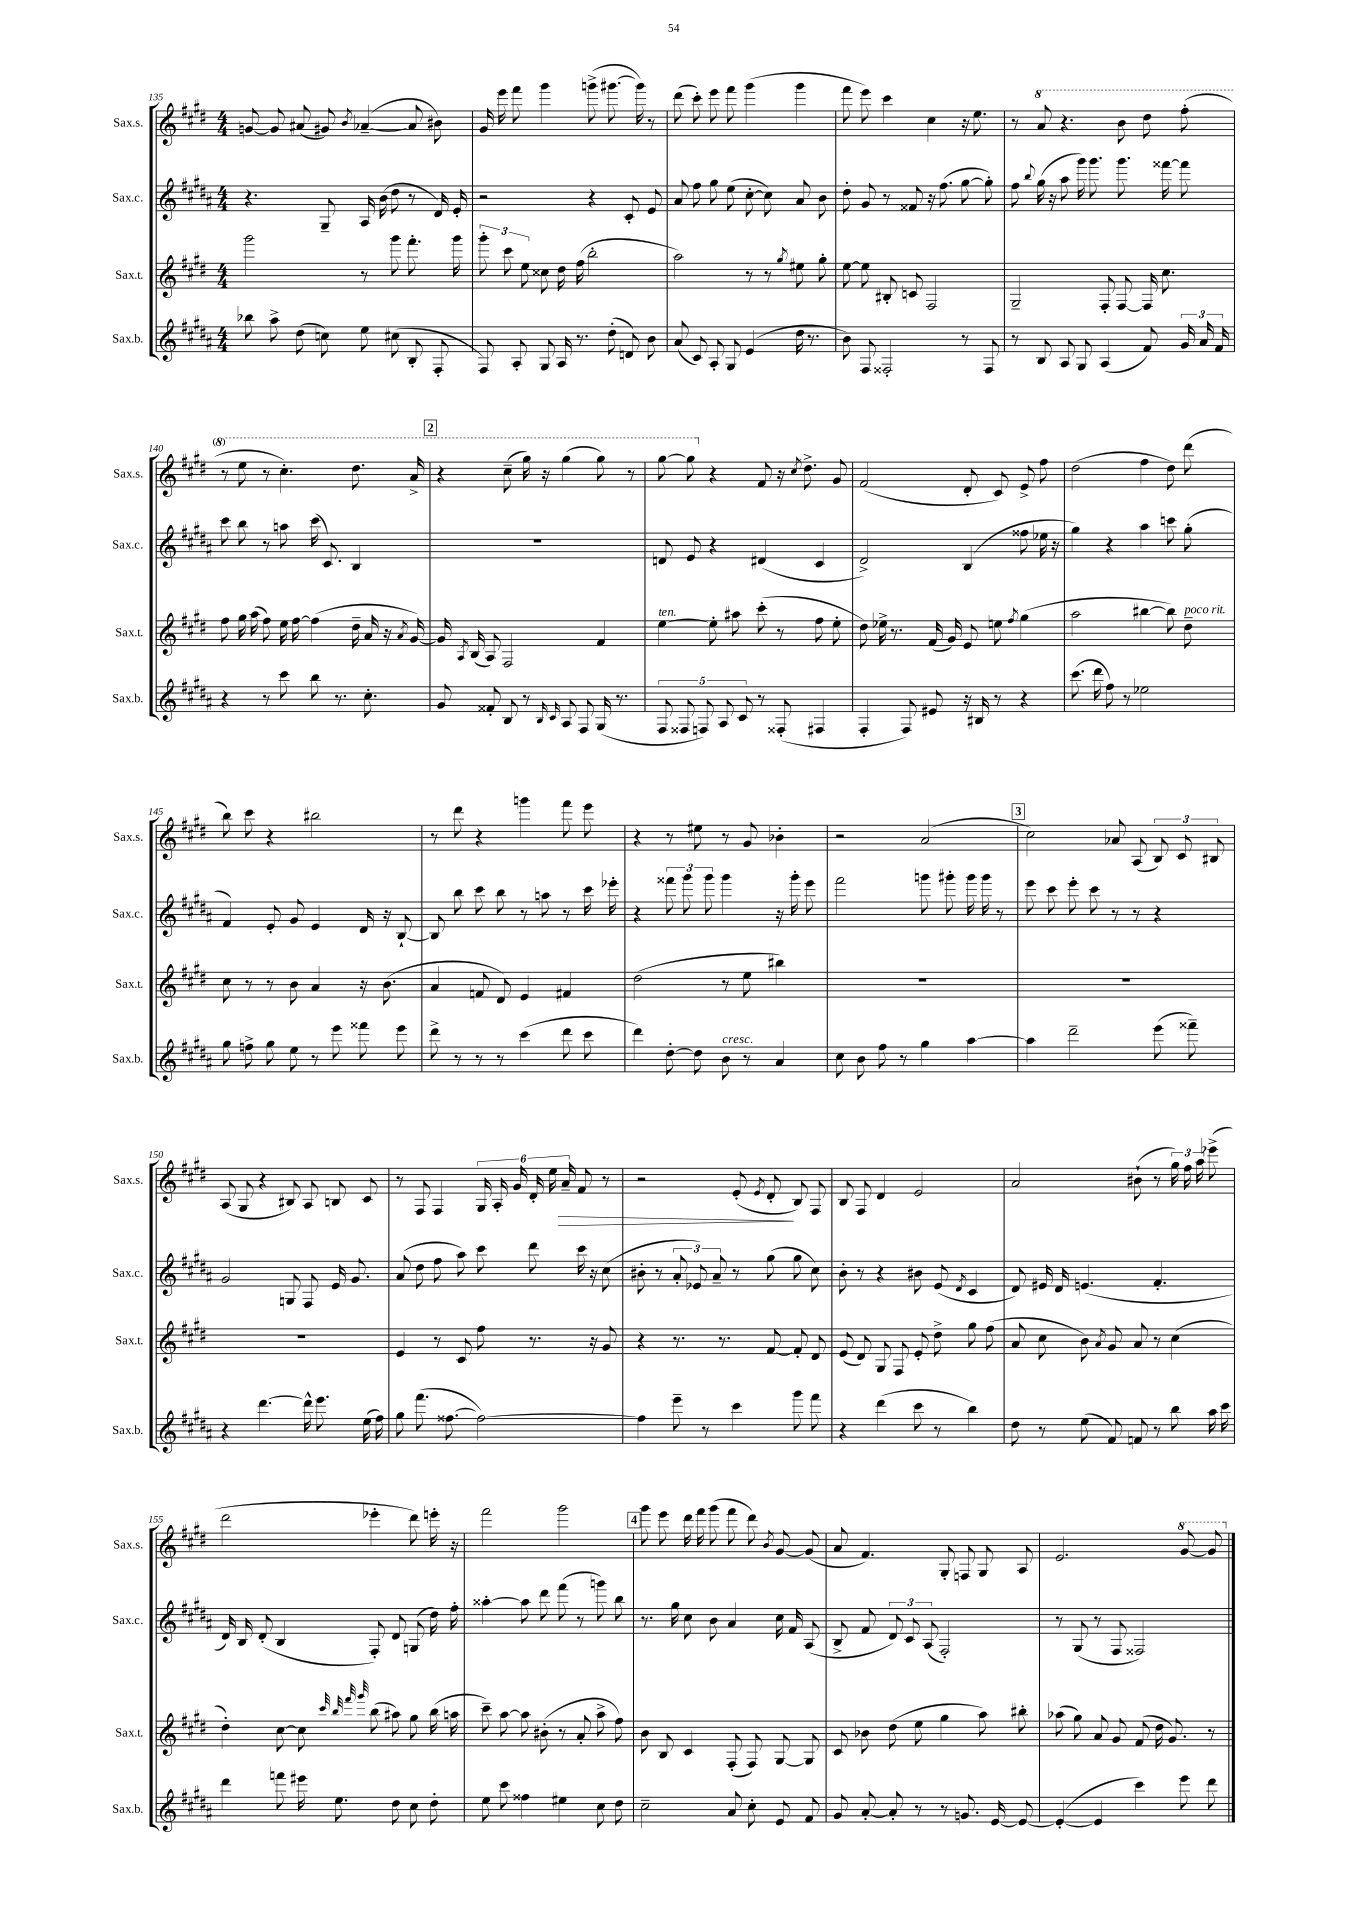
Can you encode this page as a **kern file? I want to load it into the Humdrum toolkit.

**kern	**kern	**kern	**kern	**dynam
*part4	*part3	*part2	*part1	*part1
*staff4	*staff3	*staff2	*staff1	*staff1
*I"Sax.b.	*I"Sax.t.	*I"Sax.c.	*I"Sax.s.	*
*I'Sax.b.	*I'Sax.t.	*I'Sax.c.	*I'Sax.s.	*
*clefG2	*clefG2	*clefG2	*clefG2	*
*k[f#c#g#d#a#]	*k[f#c#g#d#]	*k[f#c#g#d#a#]	*k[f#c#g#d#]	*
*M4/4	*M4/4	*M4/4	*M4/4	*
=135	=135	=135	=135	=135
8bb-X\	2ggg#\	4.r	[8gn/	.
8aa#^\	.	.	8g/]	.
(8dd#\	.	.	(8a#X/	.
8ccn\)	.	8G#~/	8g#X/)	.
.	.	.	8qb/	.
8ee\	8r	16A#/	([4a-X~/	.
.	.	(16b\	.	.
(8cc#X\	8ggg#\	8dd#\	.	.
8B'/	8.fff#'\	8r	8a-/]	.
8F#'/	.	16d#/)	8b#X\)	.
.	16ggg#\	16e'/	.	.
=136	=136	=136	=136	=136
8F#/)	12ggg#'\	2r	16g#/	.
.	.	.	16eee\	.
.	12ccc#\	.	.	.
8A#'/	.	.	8fff#\	.
.	12ee\	.	.	.
8G#/	8cc##X\	.	4ggg#\	.
16A#/	16dd#\	.	.	.
8.r	(16ff#\	.	.	.
.	2bb'\	4r	(8gggn^\	.
(8dd#'\	.	.	[8.ggg#X\	.
8dn/)	.	8c#'/	.	.
.	.	.	16ggg#\])	.
8b\	.	8e/	8r	.
=137	=137	=137	=137	=137
(8a#/	2aa\)	8a#/	(8ddd#\	.
8c#/)	.	8ff#\	8ccc#'\)	.
8A#'/	.	8gg#\	8eee\	.
8G#/	.	(8ee\	8fff#\	.
(4e/	8r	[8cc#'\	(4ggg#\	.
.	8r	8cc#\])	.	.
.	8qgg#/	.	.	.
16dd#\	8ee#X\	8a#/	4ggg#\	.
8.r	.	.	.	.
.	8gg#'\	8b\	.	.
=138	=138	=138	=138	=138
8b\)	[8ee\	8dd#'\	8fff#\	.
8F#/	8ee\]	8g#/	8eee\)	.
2F##X'/	8B#X'/	8r	4ccc#\	.
.	8cn/	8f##X/	.	.
.	2F#/	16r	4cc#\	.
.	.	(8.ff#\	.	.
8r	.	[8gg#\	16r	.
.	.	.	8.ee\	.
8F##/	.	8gg#'\])	.	.
=139	=139	=139	=139	=139
8r	2G#~/	8ff#\	8r	.
.	.	8qqbb/	.	.
*	*	*	*8va	*
8B/	.	(16gg#\	8aa/	.
.	.	16r	.	.
8A#/	.	8aa#\	4.r	.
8G#/	.	16ggg#\)	.	.
.	.	8.ggg#\	.	.
(4A#/	8F#'/	.	.	.
.	[8F#/	8.ggg#\	8bb\	.
8f#/)	16F#/]	.	8ddd#\	.
.	8.cc#\	[16fff##X\	.	.
24g#/	.	8fff##\]	(8fff#'\	.
24a#/	.	.	.	.
24f#/	.	.	.	.
!!LO:LB:g=z
=140	=140	=140	=140	=140
4r	8ff#\	8ccc#\	8r	.
.	16gg#\	8bb\	8eee\	.
.	(16aa\	.	.	.
8r	8ff#\)	8r	8r	.
8ccc#\	16ee\	8aan\	4.ccc#'\)	.
.	[16ff#\	.	.	.
8bb\	(4ff#\]	(16ccc#\	.	.
.	.	8.c#/)	.	.
8.r	.	.	.	.
.	16dd#~\	4B/	8.ddd#\	.
8.cc#'\	16a/	.	.	.
.	16r	.	.	.
.	8qa/	.	.	.
.	[16g#/)	.	16aa^/	.
!!LO:REH:place=s1:t=2
=141	=141	=141	=141	=141
8g#/	16g#/]	1r	4r	.
.	8qA/	.	.	.
.	(16B/	.	.	.
8f##X'/	8A/)	.	.	.
8B/	2F#/	.	(8ccc#~\	.
8r	.	.	16ggg#\)	.
.	.	.	16r	.
16qqB/	.	.	.	.
16qqc#/	.	.	.	.
8A#/	.	.	(4ggg#\	.
8F#/	.	.	.	.
(16G#/	4f#/	.	8ggg#\)	.
8.r	.	.	.	.
.	.	.	8r	.
=142	=142	=142	=142	=142
!	!LO:TX:a:i:t=ten.	!	!	!
10F#/	[4ee\	8dn/	[8ggg#\	.
10F##X/	.	.	.	.
.	.	8e/	8ggg#\]	.
10Fn/)	.	.	.	.
*	*	*	*X8va	*
.	8ee'\]	4r	4r	.
10A#/	.	.	.	.
.	8aa#X\	.	.	.
10c#/	.	.	.	.
8r	(8ccc#'\	(4d#X/	8f#/	.
(8F##X'/	8r	.	16r	.
.	.	.	8qcc#/	.
.	.	.	8.dd#^\	.
4F#X/	8ff#\	4c#/	.	.
.	8ee'\	.	8g#/	.
=143	=143	=143	=143	=143
4F#'/	8dd#\)	2d#^/)	(2f#/	.
.	16ee-X^\	.	.	.
.	8.r	.	.	.
8F#/)	.	.	.	.
8e#X/	(16f#/	.	.	.
.	16g#/)	.	.	.
16r	8e/	(4B/	8d#'/	.
16B#X/	.	.	.	.
8r	8een\	.	8c#/)	.
.	8qff#/	.	.	.
4r	(4gg#\	8ff##X\	8e^/	.
.	.	16ee-X\	8ff#\	.
.	.	16r	.	.
=144	=144	=144	=144	=144
(8.ccc#\	2aa\	4gg#\)	(2dd#\	.
16ddd#\	.	.	.	.
8ff#\)	.	4r	.	.
8r	.	.	.	.
2ee-X\	[4bb#X\	4aa#\	4ff#\	.
.	8bb#\])	8cccn\	8dd#\)	.
!	!LO:TX:a:i:t=poco rit.	!	!	!
.	8dd#~\	(8gg#'\	(8ddd#\	.
!!LO:LB:g=z
=145	=145	=145	=145	=145
8gg#\	8cc#\	4f#/)	8bb\)	.
8ffn^\	8r	.	8ccc#\	.
8gg#\	8r	8e'/	4r	.
8ee\	8b\	8g#/	.	.
8r	4a/	4e/	2bb#X\	.
8eee\	.	.	.	.
8fff##X\	16r	16d#/	.	.
.	(8.b\	16r	.	.
8eee\	.	[8B`/	.	.
=146	=146	=146	=146	=146
8ddd#^\	4a/	8B/]	8r	.
8r	.	8bb\	8ddd#\	.
8r	8fn/	8ccc#\	4r	.
8r	8d#/)	8bb\	.	.
(4ccc#\	4e/	8r	4gggn\	.
.	.	8aan\	.	.
8ddd#\	4f#X/	8r	8fff#\	.
8ccc#\	.	16ccc#\	8eee\	.
.	.	16eee-X'\	.	.
=147	=147	=147	=147	=147
4ddd#\)	(2dd#\	4r	4r	.
[8dd#'\	.	12fff##X\	8r	.
.	.	12ggg#\	.	.
8dd#\]	.	.	8ee#X\	.
.	.	12ggg#\	.	.
!LO:TX:a:i:t=cresc.	!	!	!	!
8b\	8r	4ggg#\	8r	.
8r	8ee\	.	8g#/	.
4a#/	4bb#X\)	16r	4b-X'\	.
.	.	16ggg#'\	.	.
.	.	8eee\	.	.
=148	=148	=148	=148	=148
8cc#\	1r	2fff#\	2r	.
8b\	.	.	.	.
8ff#\	.	.	.	.
8r	.	.	.	.
4gg#\	.	8gggn\	(2a/	.
.	.	8ggg#X'\	.	.
[4aa#\	.	16ggg#\	.	.
.	.	16ggg#\	.	.
.	.	8r	.	.
!!LO:REH:place=s1:t=3
=149	=149	=149	=149	=149
4aa#\]	1r	8eee\	2cc#\)	.
.	.	8ccc#\	.	.
2ddd#~\	.	8eee'\	.	.
.	.	8ccc#\	.	.
.	.	8r	8a-X/	.
.	.	8r	(8A/	.
(8eee\	.	4r	12B/)	.
.	.	.	12c#/	.
8fff##X~\)	.	.	.	.
.	.	.	12B#X/	.
!!LO:LB:g=z
=150	=150	=150	=150	=150
4r	1r	2g#/	(8A/	.
.	.	.	8G#/	.
[4.ddd#\	.	.	4r	.
.	.	8Gn/	8B#X/)	.
16ddd#^^\]	.	8F#/	8A/	.
8.eee\	.	.	.	.
.	.	16e/	8Bn/	.
.	.	8.g#/	.	.
(16ee\	.	.	8c#/	.
16ff#\)	.	.	.	.
=151	=151	=151	=151	=151
8gg#\	4e/	(8a#/	8r	.
(8.fff#\	.	8dd#\	8F#/	.
.	8r	8ff#\	4F#/	.
[8.ff##X\	.	.	.	.
.	8c#/	8aa#\)	.	.
2ff##\_)	8ff#\	8ccc#\	24G#/	.
.	.	.	24A'/	.
.	.	.	24g#/	.
.	8.r	8ddd#\	24d#'/	.
.	.	.	24ee\	.
!	!	!	!	!LO:HP:b
.	.	.	24a~/	>
.	.	16ccc#\	8f#/	.
.	16r	16r	.	.
.	8g#/	(8cc#\	8r	.
=152	=152	=152	=152	=152
4ff##\]	4r	8b#X'\	2r	.
.	.	8r	.	.
8eee~\	8.r	12a#'/	.	.
.	.	12e-X/)	.	.
8r	.	.	.	.
.	.	12a#~/	.	.
.	8.r	.	.	.
4ccc#\	.	8r	(8e'/	.
.	.	.	8qe/	.
.	[8f#/	(8gg#\	8d#'/	.
8ggg#\	8f#'/]	8gg#\	8B/)	]
8fff#\	8d#/	8cc#\)	8F#/	.
=153	=153	=153	=153	=153
4r	(8e/	8b'\	8B/	.
.	8d#/)	8r	8F#/	.
(4ddd#\	8G#/	4r	4d#/	.
.	8F#/	.	.	.
8ccc#\	8e'/	8b#X\	2e/	.
8r	8dd#^\	(8e/	.	.
.	.	8qd#/	.	.
4bb\)	8gg#\	4c#/	.	.
.	(8ff#\	.	.	.
=154	=154	=154	=154	=154
8dd#\	8a/	8d#/)	2a/	.
8r	8cc#\	16e#X/	.	.
.	.	16d#/	.	.
(8ee\	8b\)	(4.en/	.	.
.	8qa/	.	.	.
8f#/)	8g#/	.	.	.
8fn/	8a/	.	(8b#X`\	.
8r	8r	4.f#'/	8r	.
8bb\	(4cc#\	.	24gg#\)	.
.	.	.	24ff#\	.
.	.	.	24aa\	.
16aa#\	.	.	(8eee-X^\	.
16ccc#\	.	.	.	.
!!LO:LB:g=z
=155	=155	=155	=155	=155
4ddd#\	4dd#'\)	16d#/)	2ddd#\	.
.	.	16B/	.	.
.	.	(8d#'/	.	.
8fffn\	[8cc#\	4B/	.	.
16eee#X\	8cc#\]	.	.	.
8.ee\	.	.	.	.
.	32qqccc#/	.	.	.
.	32qqbb/	.	.	.
.	32qqfff#/	.	.	.
.	32qqggg#/	.	.	.
.	(8bb\	8F#'/)	4eee-X'\	.
8dd#\	8aa#X\)	8d#/	.	.
8cc#\	8gg#\	(8Gn/	8ddd#\)	.
8dd#'\	(16bb\	16dd#\)	16eeen'\	.
.	16aan\	16ff#'\	16r	.
=156	=156	=156	=156	=156
8ee\	8ccc#~\)	[4aa##X'\	2fff#\	.
8ccc#\	[8aa\	.	.	.
4ff##X\	8aa\]	8aa##\]	.	.
.	(8b#X'\	8ddd#\	.	.
4ee#X\	8r	(8fff#\	2ggg#\	.
.	8a'/	8r	.	.
8cc#\	8aa^\	8gggn\)	.	.
8dd#\	8ff#\)	8bb\	.	.
!!LO:REH:place=s1:t=4
=157	=157	=157	=157	=157
2cc#~\	8b\	8.r	8ggg#\	.
.	8B/	.	8eee\	.
.	.	16gg#\	.	.
.	4c#/	8cc#\	16ddd#\	.
.	.	.	16fff#\	.
.	.	8b\	(8ggg#\	.
8a#/	(8F#'/	4a#/	8fff#\	.
8cc#'\	8F#/)	.	8ddd#\)	.
.	.	.	8qb/	.
8e/	[8G#/	16cc#\	[8g#/	.
.	.	16f#/	.	.
8f#/	8G#/]	(8A#/	(8g#/]	.
=158	=158	=158	=158	=158
8g#/	8c#/	8B^/	8a/	.
[8a#'/	8b-X\	8f#/	4.f#/)	.
8a#'/]	(8dd#\	12d#/)	.	.
.	.	12c#/	.	.
8r	8ee\	.	.	.
.	.	(12A#/	.	.
8r	4gg#\	2F#'/)	8G#'/	.
8.gn/	.	.	8Fn/	.
.	8aa\)	.	8G#/	.
[16e/	.	.	.	.
8e/_	8bb#X'\	.	8A/	.
=159	=159	=159	=159	=159
(4e'/_	(8aa-X\	8r	2.e/	.
.	8gg#\)	(8G#/	.	.
4e/]	8a/	8r	.	.
.	8g#/	8F#/	.	.
4ccc#\)	(8f#/	2F##X/)	.	.
.	16dd#\	.	.	.
.	8.g#/)	.	.	.
*	*	*	*8va	*
8eee\	.	.	[8gg#/	.
8ddd#\	8r	.	8gg#/]	.
*	*	*	*X8va	*
==	==	==	==	==
*-	*-	*-	*-	*-
